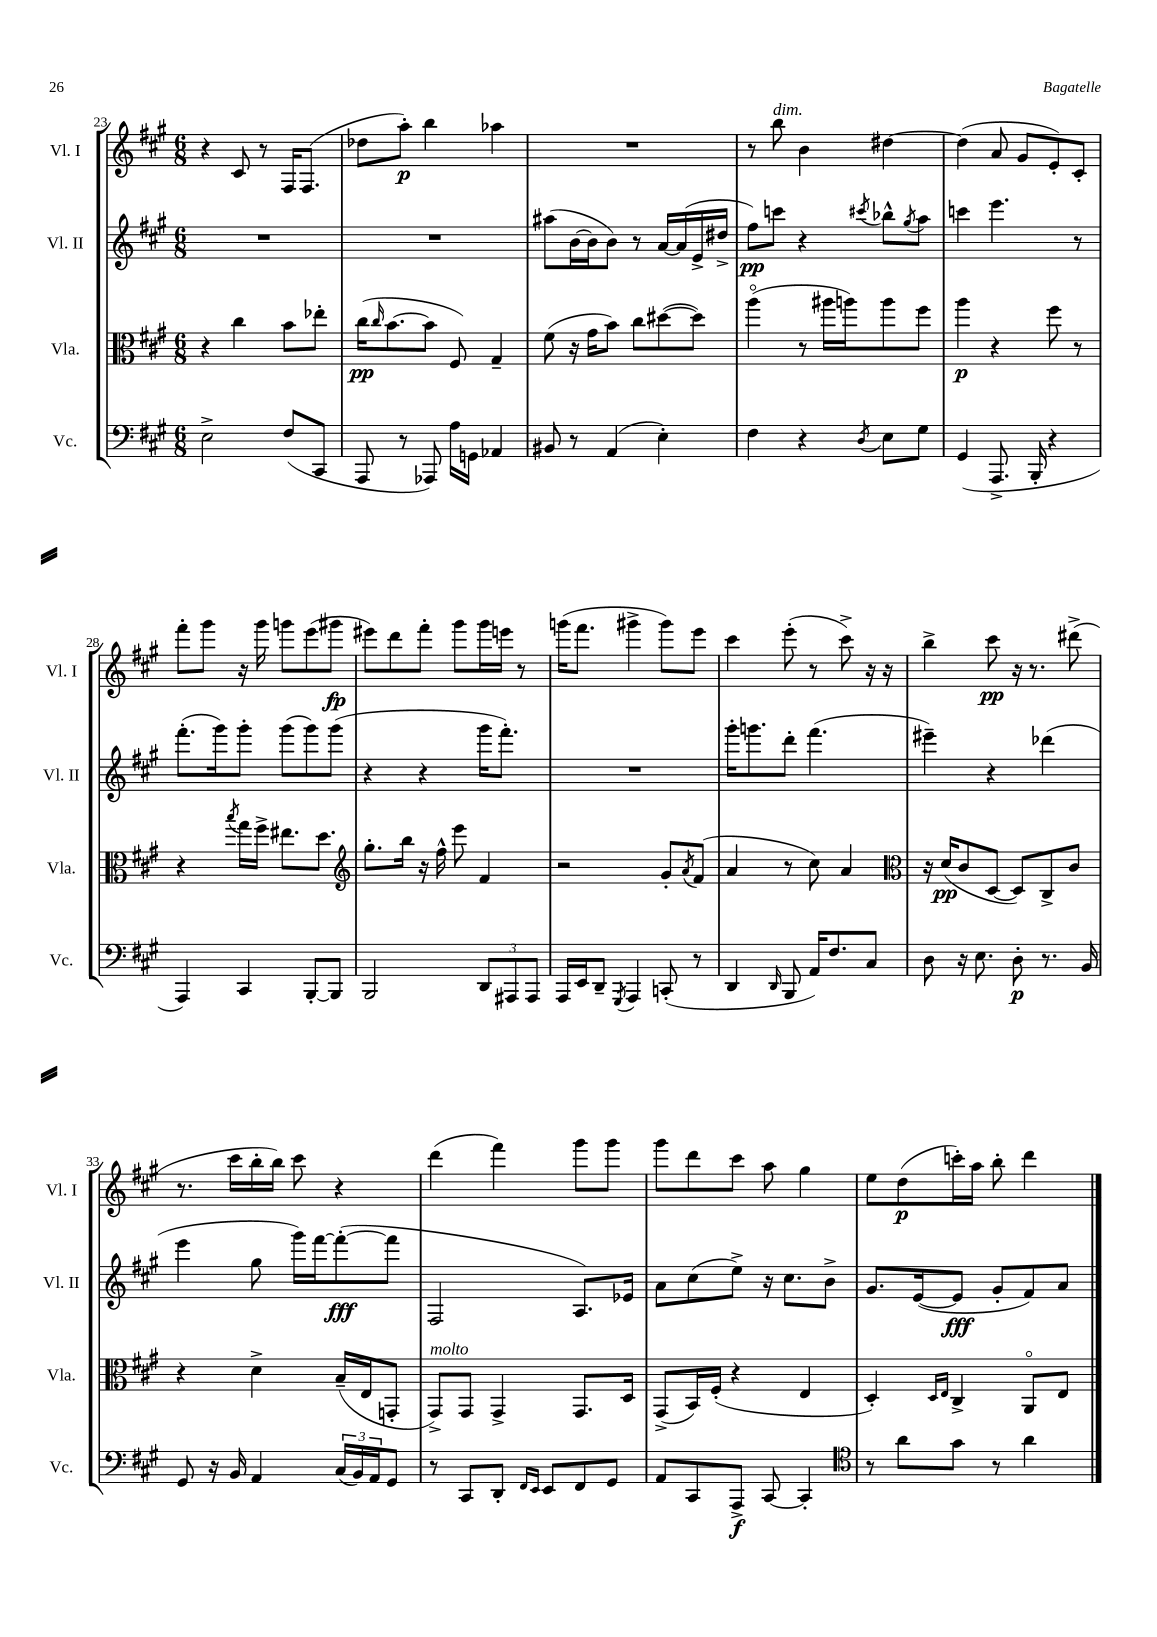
<<
\new StaffGroup <<
\new Staff = "s0" \with { instrumentName = "Vl. I" shortInstrumentName = "Vl. I" } {
    \clef treble \key a \major \numericTimeSignature \time 6/8
    r4 cis'8 r8 fis16 fis8.( |
    des''8 a''8-.\p) b''4 aes''4 |
    R2. |
    r8 b''8^\markup { \italic "dim." } b'4 dis''4~ |
    dis''4( a'8 gis'8 e'8-.) cis'8-. |
    fis'''8-. gis'''8 r16 gis'''16 g'''8 e'''8( gis'''8\fp |
    eis'''8) d'''8 fis'''8-. gis'''8 gis'''16 e'''16 r8 |
    g'''16( fis'''8. gis'''4-> gis'''8) e'''8 |
    cis'''4 e'''8-.( r8 cis'''8->) r16 r16 |
    b''4-> cis'''8\pp r16 r8. dis'''8->( |
    r8. cis'''16 b''16-. b''16) cis'''8 r4 |
    d'''4( fis'''4) gis'''8 gis'''8 |
    gis'''8 d'''8 cis'''8 a''8 gis''4 |
    e''8 d''8\p( c'''16-.) a''16 b''8-. d'''4 \bar "|." |
}
\new Staff = "s1" \with { instrumentName = "Vl. II" shortInstrumentName = "Vl. II" } {
    \clef treble \key a \major \numericTimeSignature \time 6/8
    R2. |
    R2. |
    ais''8( b'16~ b'16 b'8) r8 a'16~ a'16( e'16-> dis''16-> |
    fis''8\pp) c'''8 r4 \acciaccatura { cis'''8 } bes''8-^ \acciaccatura { gis''8 } a''8 |
    c'''4 e'''4. r8 |
    fis'''8.-.( gis'''16) gis'''8-. gis'''8( gis'''8) gis'''8( |
    r4 r4 gis'''16 fis'''8.-.) |
    R2. |
    gis'''16-. g'''8. d'''8-. fis'''4.( |
    eis'''4--) r4 des'''4( |
    e'''4 gis''8 gis'''16) fis'''16~ fis'''8~-.\fff( fis'''8 |
    fis2 a8.) ees'16 |
    a'8 cis''8( e''8->) r16 cis''8. b'8-> |
    gis'8. e'16~( e'8\fff gis'8-. fis'8) a'8 \bar "|." |
}
\new Staff = "s2" \with { instrumentName = "Vla." shortInstrumentName = "Vla." } {
    \clef alto \key a \major \numericTimeSignature \time 6/8
    r4 cis''4 b'8 ees''8-. |
    cis''16\pp( \grace { cis''16 } b'8.~ b'8 fis8) gis4-- |
    fis'8( r16 gis'16 b'8) cis''8 dis''8~( dis''8) |
    a''4\flageolet( r8 ais''16 a''16) a''8 fis''8 |
    a''4\p r4 fis''8 r8 |
    r4 \acciaccatura { b''8 } gis''16 fis''16-> eis''8. d''8. |
    \clef treble gis''8.-. b''16 r16 fis''16-^ e'''8 fis'4 |
    r2 gis'8-. \acciaccatura { a'8 } fis'8( |
    a'4 r8 cis''8) a'4 |
    \clef alto r16 d'16\pp( cis'8 d8~ d8) cis8-> cis'8 |
    r4 d'4-> b16--( e16 g,8-. |
    gis,8->^\markup { \italic "molto" }) gis,8 gis,4-> gis,8. d16 |
    gis,8->( b,16) fis16-.( r4 e4 |
    d4-.) \grace { d16 e16 } cis4-> a,8\flageolet e8 \bar "|." |
}
\new Staff = "s3" \with { instrumentName = "Vc." shortInstrumentName = "Vc." } {
    \clef bass \key a \major \numericTimeSignature \time 6/8
    e2-> fis8( cis,8 |
    a,,8 r8 aes,,8) a16 g,16 aes,4 |
    bis,8 r8 a,4( e4-.) |
    fis4 r4 \acciaccatura { d8 } e8 gis8 |
    gis,4( a,,8.-> b,,16-. r4 |
    a,,4) cis,4 b,,8~-. b,,8 |
    b,,2 \tuplet 3/2 { d,8 ais,,8 ais,,8 } |
    a,,16 e,16 d,8-- \acciaccatura { gis,,8 } a,,4 c,8-.( r8 |
    d,4 \grace { d,16 } b,,8 a,16) fis8. cis8 |
    d8 r16 e8. d8-.\p r8. b,16 |
    gis,8 r16 b,16 a,4 \tuplet 3/2 { cis16( b,16) a,16 } gis,8 |
    r8 cis,8 d,8-. \grace { fis,16 e,16 } e,8 fis,8 gis,8 |
    a,8 cis,8 a,,8->\f cis,8~ cis,4-. |
    \clef tenor r8 a'8 gis'8 r8 a'4 \bar "|." |
}
>>
>>
\layout { \context { \Score currentBarNumber = #23 } }
